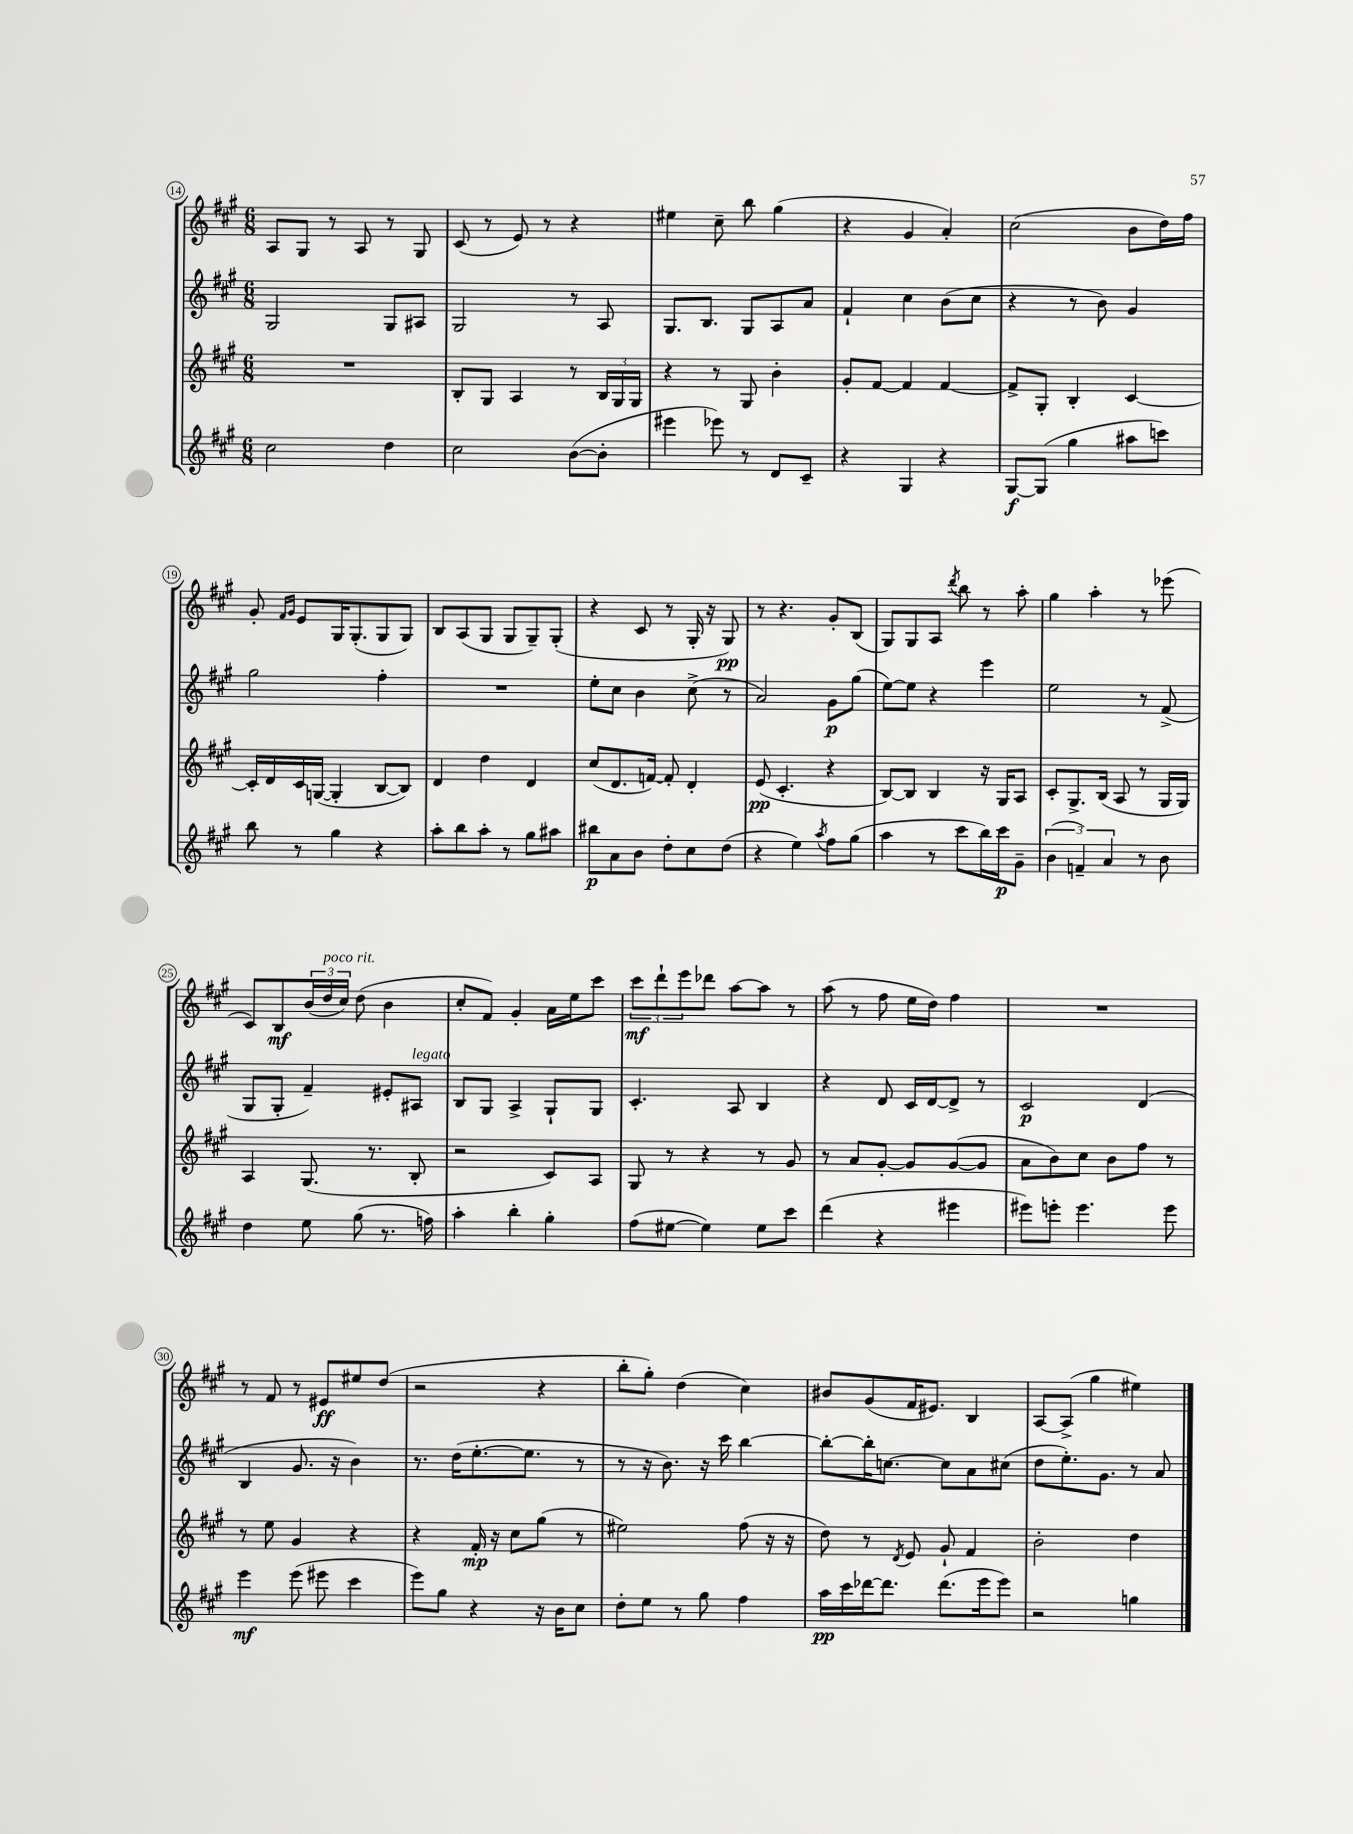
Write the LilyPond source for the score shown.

<<
\new StaffGroup <<
\new Staff = "s0" {
    \clef treble \key a \major \numericTimeSignature \time 6/8
    a8 gis8 r8 a8 r8 gis8 |
    cis'8( r8 e'8) r8 r4 |
    eis''4 cis''8-- b''8 gis''4( |
    r4 gis'4 a'4-.) |
    cis''2( b'8 d''16) fis''16 |
    gis'8-. \grace { fis'16 gis'16 } e'8 gis16 gis8.-.( gis8 gis8) |
    b8 a8( gis8 gis8 gis8--) gis8-.( |
    r4 cis'8 r8 gis16-. r16 gis8\pp) |
    r8 r4. gis'8-. b8( |
    gis8) gis8 a8 \acciaccatura { d'''8 } b''8 r8 a''8-. |
    gis''4 a''4-. r8 ees'''8( |
    cis'8) b8\mf \tuplet 3/2 { b'16( d''16^\markup { \italic "poco rit." } cis''16) } d''8( b'4 |
    cis''8-. fis'8) gis'4-. a'16 e''16 cis'''8 |
    \tuplet 3/2 { cis'''8\mf d'''8-! e'''8 } des'''8 a''8~ a''8 r8 |
    a''8( r8 fis''8 e''16 d''16) fis''4 |
    R2. |
    r8 fis'8 r8 eis'8\ff eis''8 d''8( |
    r2 r4 |
    b''8-. gis''8-.) d''4( cis''4) |
    bis'8 gis'8( fis'16 eis'8.) b4 |
    a8~ a8->( gis''4 eis''4) \bar "|." |
}
\new Staff = "s1" {
    \clef treble \key a \major \numericTimeSignature \time 6/8
    gis2 gis8 ais8 |
    gis2 r8 a8 |
    gis8. b8. gis8 a8 a'8 |
    fis'4-! cis''4 b'8( cis''8 |
    r4 r8 b'8) gis'4 |
    gis''2 fis''4-. |
    R2. |
    e''8-. cis''8 b'4 cis''8->( r8 |
    a'2) gis'8\p gis''8( |
    e''8~) e''8 r4 e'''4 |
    e''2 r8 fis'8->( |
    gis8 gis8-. fis'4--) eis'8-. ais8^\markup { \italic "legato" } |
    b8 gis8 a4-> gis8-! gis8 |
    cis'4.-. a8 b4 |
    r4 d'8 cis'16 d'16~ d'8-> r8 |
    cis'2\p d'4( |
    b4 gis'8. r16 b'4) |
    r8. d''16( e''8.~-. e''8. r8 |
    r8 r16 b'8.) r16 cis'''16 b''4~ |
    b''8~-. b''16-. c''8.~ c''8 a'8 cis''8( |
    d''8 e''8.-.) gis'8. r8 a'8 \bar "|." |
}
\new Staff = "s2" {
    \clef treble \key a \major \numericTimeSignature \time 6/8
    R2. |
    b8-. gis8 a4 r8 \tuplet 3/2 { b16 gis16 gis16 } |
    r4 r8 gis8 b'4-. |
    gis'8-. fis'8~ fis'4 fis'4~ |
    fis'8-> gis8-. b4-. cis'4~ |
    cis'16-. d'16 cis'16 g16~( g4-. b8~ b8) |
    d'4 d''4 d'4 |
    cis''8( d'8. f'16~) f'8-. d'4-. |
    e'8\pp( cis'4.-. r4 |
    b8~) b8 b4 r16 gis16 a8 |
    cis'8-. gis8.-> b16( a8 r8 gis16 gis16) |
    a4 gis8.( r8. b8-. |
    r2 cis'8) a8 |
    gis8 r8 r4 r8 gis'8 |
    r8 a'8 gis'8~-. gis'8 gis'8~( gis'8 |
    a'8 b'8) cis''8 b'8 fis''8 r8 |
    r8 e''8 gis'4 r4 |
    r4 fis'16-.\mp r16 cis''8 gis''8( r8 |
    eis''2) fis''8( r16 r16 |
    d''8) r8 \acciaccatura { d'8 } e'8 gis'8-! fis'4 |
    b'2-. d''4 \bar "|." |
}
\new Staff = "s3" {
    \clef treble \key a \major \numericTimeSignature \time 6/8
    cis''2 d''4 |
    cis''2 b'8~( b'8-. |
    eis'''4 ees'''8) r8 d'8 cis'8-- |
    r4 gis4 r4 |
    gis8~\f gis8( gis''4 ais''8 c'''8) |
    b''8 r8 gis''4 r4 |
    a''8-. b''8 a''8-. r8 gis''8 ais''8 |
    bis''8\p a'8 b'8 d''8-. cis''8 d''8( |
    r4 e''4) \acciaccatura { a''8 } fis''8 gis''8( |
    a''4 r8 cis'''8 b''16) cis'''16\p gis'8-- |
    \tuplet 3/2 { b'4( f'4--) a'4 } r8 b'8 |
    d''4 e''8 gis''8( r8. f''16) |
    a''4-. b''4-. gis''4-. |
    fis''8( eis''8~ eis''4) eis''8 cis'''8 |
    d'''4( r4 eis'''4 |
    eis'''8) e'''8-. e'''4. e'''8 |
    e'''4\mf e'''8( eis'''8 cis'''4 |
    e'''8) gis''8 r4 r16 b'16 cis''8 |
    d''8-. e''8 r8 gis''8 fis''4 |
    a''16\pp cis'''16 des'''16~ des'''8. des'''8.( e'''16 e'''8) |
    r2 g''4 \bar "|." |
}
>>
>>
\layout { \context { \Score currentBarNumber = #14 \override BarNumber.stencil = #(make-stencil-circler 0.1 0.3 ly:text-interface::print) } }
